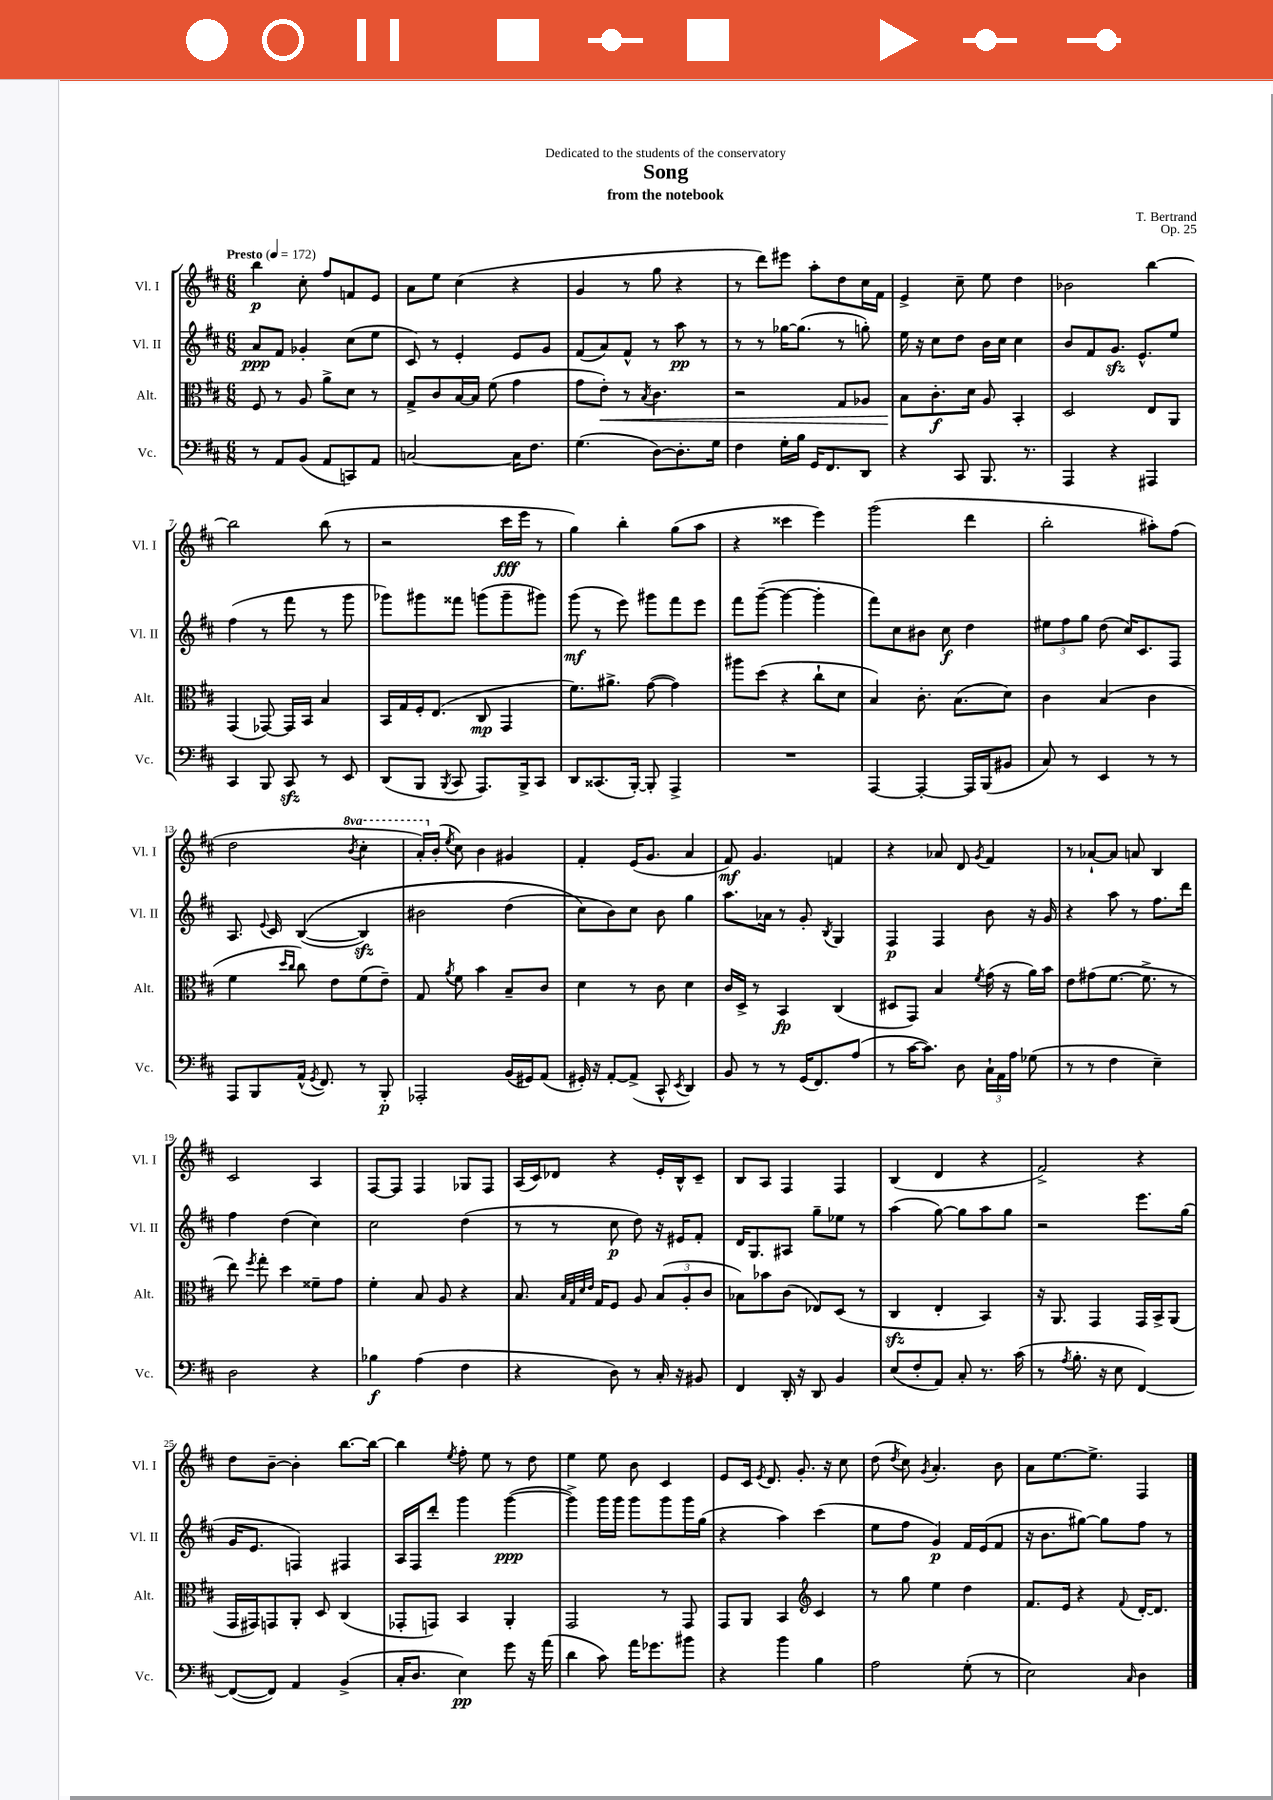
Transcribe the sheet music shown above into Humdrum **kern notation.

**kern	**kern	**kern	**kern
*staff4	*staff3	*staff2	*staff1
*clefF4	*clefC3	*clefG2	*clefG2
*k[f#c#]	*k[f#c#]	*k[f#c#]	*k[f#c#]
*M6/8	*M6/8	*M6/8	*M6/8
*MM172	*MM172	*MM172	*MM172
8r	8F#/	8a/L	4bb\
8AA/L	8r	8f#/J	.
(8BB/J	8A/	4g-'/	8cc#'\
8AA/L	8a^\L	.	8ff#/L
8CC/)	8d\J	(8cc#\L	8f/
8AA/J	8r	8ee\J	8e/J
=	=	=	=
[2C/	8G^/L	8c#/)	8a\L
.	8c#/	8r	8ee\J
.	[16B/L	4e'/	(4cc#\
.	16B/]JJ	.	.
.	(8f#\	.	.
16C\]LK	4g\	8e/L	4r
8.F#\J	.	.	.
.	.	8g/J	.
=	=	=	=
(4.G\	8g\L	(8f#/L	4g/
.	8e'\J)	8a/)	.
.	8r	8f#^^/J	8r
.	8qB/	.	.
[8D\L)	4.c#\	8r	8gg\
8.D'\]	.	8aa\	4r
.	.	8r	.
16G\Jk	.	.	.
=	=	=	=
4F#\	2r	8r	8r
.	.	8r	8ddd\L)
16G'\LL	.	[16gg-\LK	8eee#\J
16B\JJ	.	(8.gg-\]J	.
16GG/LK	.	.	8aa'\L
8.FF#/	.	.	.
.	8G/L	8r	8dd\
8DD/J	8A-/J	8gg'\)	16cc#\L
.	.	.	16f#\JJ
=	=	=	=
4r	8B\L	16ee\	4e^/
.	.	16r	.
.	8.c#'\	8cc#\L	.
8CC#/	.	8dd\J	8cc#~\
.	16d\Jk	.	.
8.BBB/	8A/	16b\LL	8ee\
.	.	16cc#\JJ	.
.	4BB'/	4cc#\	4dd\
8.r	.	.	.
=	=	=	=
4AAA/	2D/	8b/L	2b-\
.	.	8f#/	.
4r	.	8.g/J	.
.	.	8.e^^/L	.
4AAA#/	8E/L	.	[4bb\
.	8AA/J	8ee/J	.
=	=	=	=
4CC#/	(4GG/	(4ff#\	2bb\]
8BBB/	[8GG-/)	8r	.
8CC#/	16GG-/]LL	8fff#\	.
.	16BB/JJ	.	.
8r	4B/	8r	(8bb\
8EE/	.	8ggg\	8r
=	=	=	=
(8DD/L	16BB/LL	8ggg-\L)	2r
.	16G/	.	.
8BBB/J	16F#'/J	8ggg#\	.
.	(8.E/J	.	.
8qBBB/	.	.	.
8CC#/	.	8fff##\J	.
8.AAA/L)	8C#/	(8ggg\L	.
.	4GG/	8ggg~\	16ccc#\LL
16BBB^/k	.	.	16eee\JJ
8CC#/J	.	8ggg#\J)	8r
=	=	=	=
8DD/L	8.f#\L)	(8ggg\	4gg\)
(8.CC##/	.	8r	.
.	8.a#^\J	.	.
.	.	8eee\)	4bb'\
[16BBB'/Jk)	.	.	.
8BBB'/]	([8g\	8ggg#\L	.
4AAA^/	4g\])	8fff#\	(8gg\L
.	.	8eee\J	8aa\J
=	=	=	=
2.r	8aa#\L	8fff#\L	4r
.	(8dd\J	([8ggg~\J	.
.	4r	4ggg\_	4ccc##\
.	8cc#`\L	4ggg'\]	4eee\)
.	8d\J	.	.
=	=	=	=
[4AAA/	4B/)	8fff#\L)	(2ggg\
.	.	8cc#\	.
4AAA'/_	8.c#'\	8b#\J	.
.	.	8cc#\	.
.	(8.B\L	.	.
16AAA/]LL	.	4dd\	4ddd\
(16BBB/J	.	.	.
8BB#/J	8d\J)	.	.
=	=	=	=
8C#/)	4c#\	12ee#\L	2bb'\
.	.	12ff#\	.
8r	.	.	.
.	.	12gg\J	.
4EE/	(4B/	(8dd\	.
.	.	16cc#/LK)	.
.	.	8.c#/	.
8r	4c#\	.	8aa#'\L)
8r	.	8F#/J	(8ff#\J
=	=	=	=
8AAA/L	4f#\	8.A/	2dd\
8BBB/	.	.	.
.	.	8qqe/	.
.	.	16c#/	.
.	16qqdd/LL	.	.
.	16qqcc#/JJ	.	.
(16AA^^/Jk	8cc#\)	&(([4B/	.
8qGG/	.	.	.
8.FF#/)	.	.	.
.	8e\L	.	.
.	.	.	8qbb/
8r	(8f#\	4B/])	4ccc#'\
8BBB'/	8e~\J)	.	.
=	=	=	=
2AAA-'/	8G/	2b#\	16aa'/LL)
.	.	.	(16b'/JJ
.	8qa/	.	8qee/
.	8f#\	.	8cc#\)
.	4b\	.	4b\
(16BB/LL	8B~/L	(4dd\	4g#/
16GG#/J)	.	.	.
(8AA/J	8c#/J	.	.
=	=	=	=
16GG#'/)	4d\	8cc#\L&)	4f#'/
16r	.	.	.
[8AA'/L	.	8b\)	.
(8AA^/]J	8r	8cc#\J	(16e/LK
.	.	.	8.g/J
8CC#^^/	8c#\	8b\	.
8qEE/	.	.	.
4DD/)	4d\	4gg\	4a/
=	=	=	=
8BB/	16c#/LL	8.aa\L	8f#/)
.	16D^/JJ	.	.
8r	8r	.	4.g/
.	.	16a-\Jk	.
8r	4BB/	8r	.
(16GG/LK	.	8g'/	.
8.FF#/)	.	.	.
.	.	8qB/	.
.	(4C#/	4G/	4f/
(8A/J	.	.	.
=	=	=	=
8r	8D#/L	4F#/	4r
[16c#\LK	8GG/J)	.	.
8.c#\]J)	.	.	.
.	4B/	4F#/	8a-/
8D\	.	.	8d/
.	8qf#/	.	8qg/
24C#`\LL	(16g\	8b\	4f#/
24AA\	.	.	.
.	16r	.	.
24A\JJ	.	.	.
(8G-\	16a\LL)	16r	.
.	16b\JJ	16g/	.
=	=	=	=
8r	8e\L	4r	8r
8r	(8g#\	.	[8a-`/L
4F#\	[8.f#\J	8aa\	8a-/]J
.	.	8r	8a/
.	8.f#^\]	.	.
4E~\)	.	8.ff#\L	4B/
.	8r	.	.
.	.	16ddd\Jk	.
=	=	=	=
2D\	8ee\)	4ff#\	2c#/
.	8qff#/	.	.
.	8gg'\	.	.
.	4dd\	(4dd\	.
4r	8f##~\L	4cc#\)	4A/
.	8g\J	.	.
=	=	=	=
4B-\	4f#'\	2cc#\	[8F#/L
.	.	.	8F#/]J
(4A\	8B/	.	4F#/
.	8A/	.	.
4F#\	4r	(4dd\	8G-/L
.	.	.	8F#/J
=	=	=	=
4r	8.B/	8r	(16A/LL
.	.	.	16c#/J)
.	.	8r	8d-/J
.	32qqB/LLL	.	.
.	32qqG/	.	.
.	32qqd/	.	.
.	32qqe/JJJ	.	.
.	16G/LK	.	.
8D\)	8F#/J	8cc#\	4r
8r	8A/	8dd\)	.
16C#'/	(12B/L	16r	16e'/LL
16r	.	16e#/LK	16B^^/J
.	12A'/	.	.
8BB#/	.	8f#'/J	8c#~/J
.	12c#/J	.	.
=	=	=	=
4FF#/	8B-\L)	16d/LK	8B/L
.	.	8.G/	.
.	8b-\	.	8A/J
16DD'/	(8c#\J	8A#/J	4F#/
16r	.	.	.
8DD/	8E-/L)	8gg~\L	.
4BB/	(8D/J	8ee-\J	4F#/
.	8r	8r	.
=	=	=	=
(8E/L	4C#/	(4aa\	(4B/
8F#'/	.	.	.
8AA/J)	4E'/	[8gg\)	4d/
8C#'/	.	8gg\]L	.
8.r	4BB/)	8aa\	4r
.	.	8gg\J	.
(16c#\	.	.	.
=	=	=	=
8r	16r	2r	2f#^/)
.	8.AA/	.	.
8qA/	.	.	.
8.B'\	.	.	.
.	4GG/	.	.
16r	.	.	.
8E\	.	.	.
[4FF#/)	16GG/LL	8.eee\L	4r
.	16BB^/J	.	.
.	(8AA/J	.	.
.	.	(16gg\Jk	.
=	=	=	=
(8FF#/_L	16GG/LL	16g/LK	8dd\L
.	16GG#/J)	8.e/J	.
8FF#/]J)	8GG/	.	[8b~\J
4AA/	8AA'/J	4F/)	4b'\]
.	8D/	.	.
(4BB^/	(4C#/	4F#/	[8.bb\L
.	.	.	16bb\_Jk
=	=	=	=
16C#'/LK	8GG-'/L	16A/LL	4bb\]
8.D/J	.	16F#/J	.
.	8GG/J)	8ddd'/J	.
.	.	.	8qee/
4E\)	4BB/	4ggg\	8ff#'\
.	.	.	8ee\
8g\	4AA'/	([4ggg\	8r
16r	.	.	8dd\
(16a\	.	.	.
=	=	=	=
4d\	2GG/	4ggg^\])	4ee\
8c#\)	.	16ggg\LL	8ee\
.	.	16ggg\JJ	.
16a\LK	.	8ggg\L	8b\
8.g-\	.	.	.
.	8r	8ggg\	4c#/
8b#\J	8GG/	16ggg\L	.
.	.	(16gg\JJ	.
=	=	=	=
4r	8GG/L	4r	8e/L
.	8AA/J	.	16c#/Jk
.	.	.	8qe/
.	.	.	8.d/
4b\	4BB/	4aa\)	.
.	.	.	8.g'/
*	*clefG2	*	*
4B\	4c#/	(4ccc#\	.
.	.	.	16r
.	.	.	8cc#\
=	=	=	=
2A\	8r	8ee\L	(8dd\
.	.	.	8qdd/
.	8gg\	8ff#\J	8cc#\)
.	.	.	8qg/
.	4ee\	4g/)	4.a'/
(8G'\	4dd\	16f#/LL	.
.	.	(16e/J	.
8r	.	8f#/J	8b\
=	=	=	=
2E\)	8.f#/L	16r	8a\L
.	.	8.b\L	.
.	.	.	[8.ee\
.	16e/Jk	.	.
.	4r	[8gg#\J)	.
.	.	.	8.ee^\]J
.	.	8gg#\]L	.
16qqC#/	8qqf#/	.	.
4D\	[16d'/LK	8ff#\J	4F#/
.	8.d/]J	.	.
.	.	8r	.
==	==	==	==
*-	*-	*-	*-
